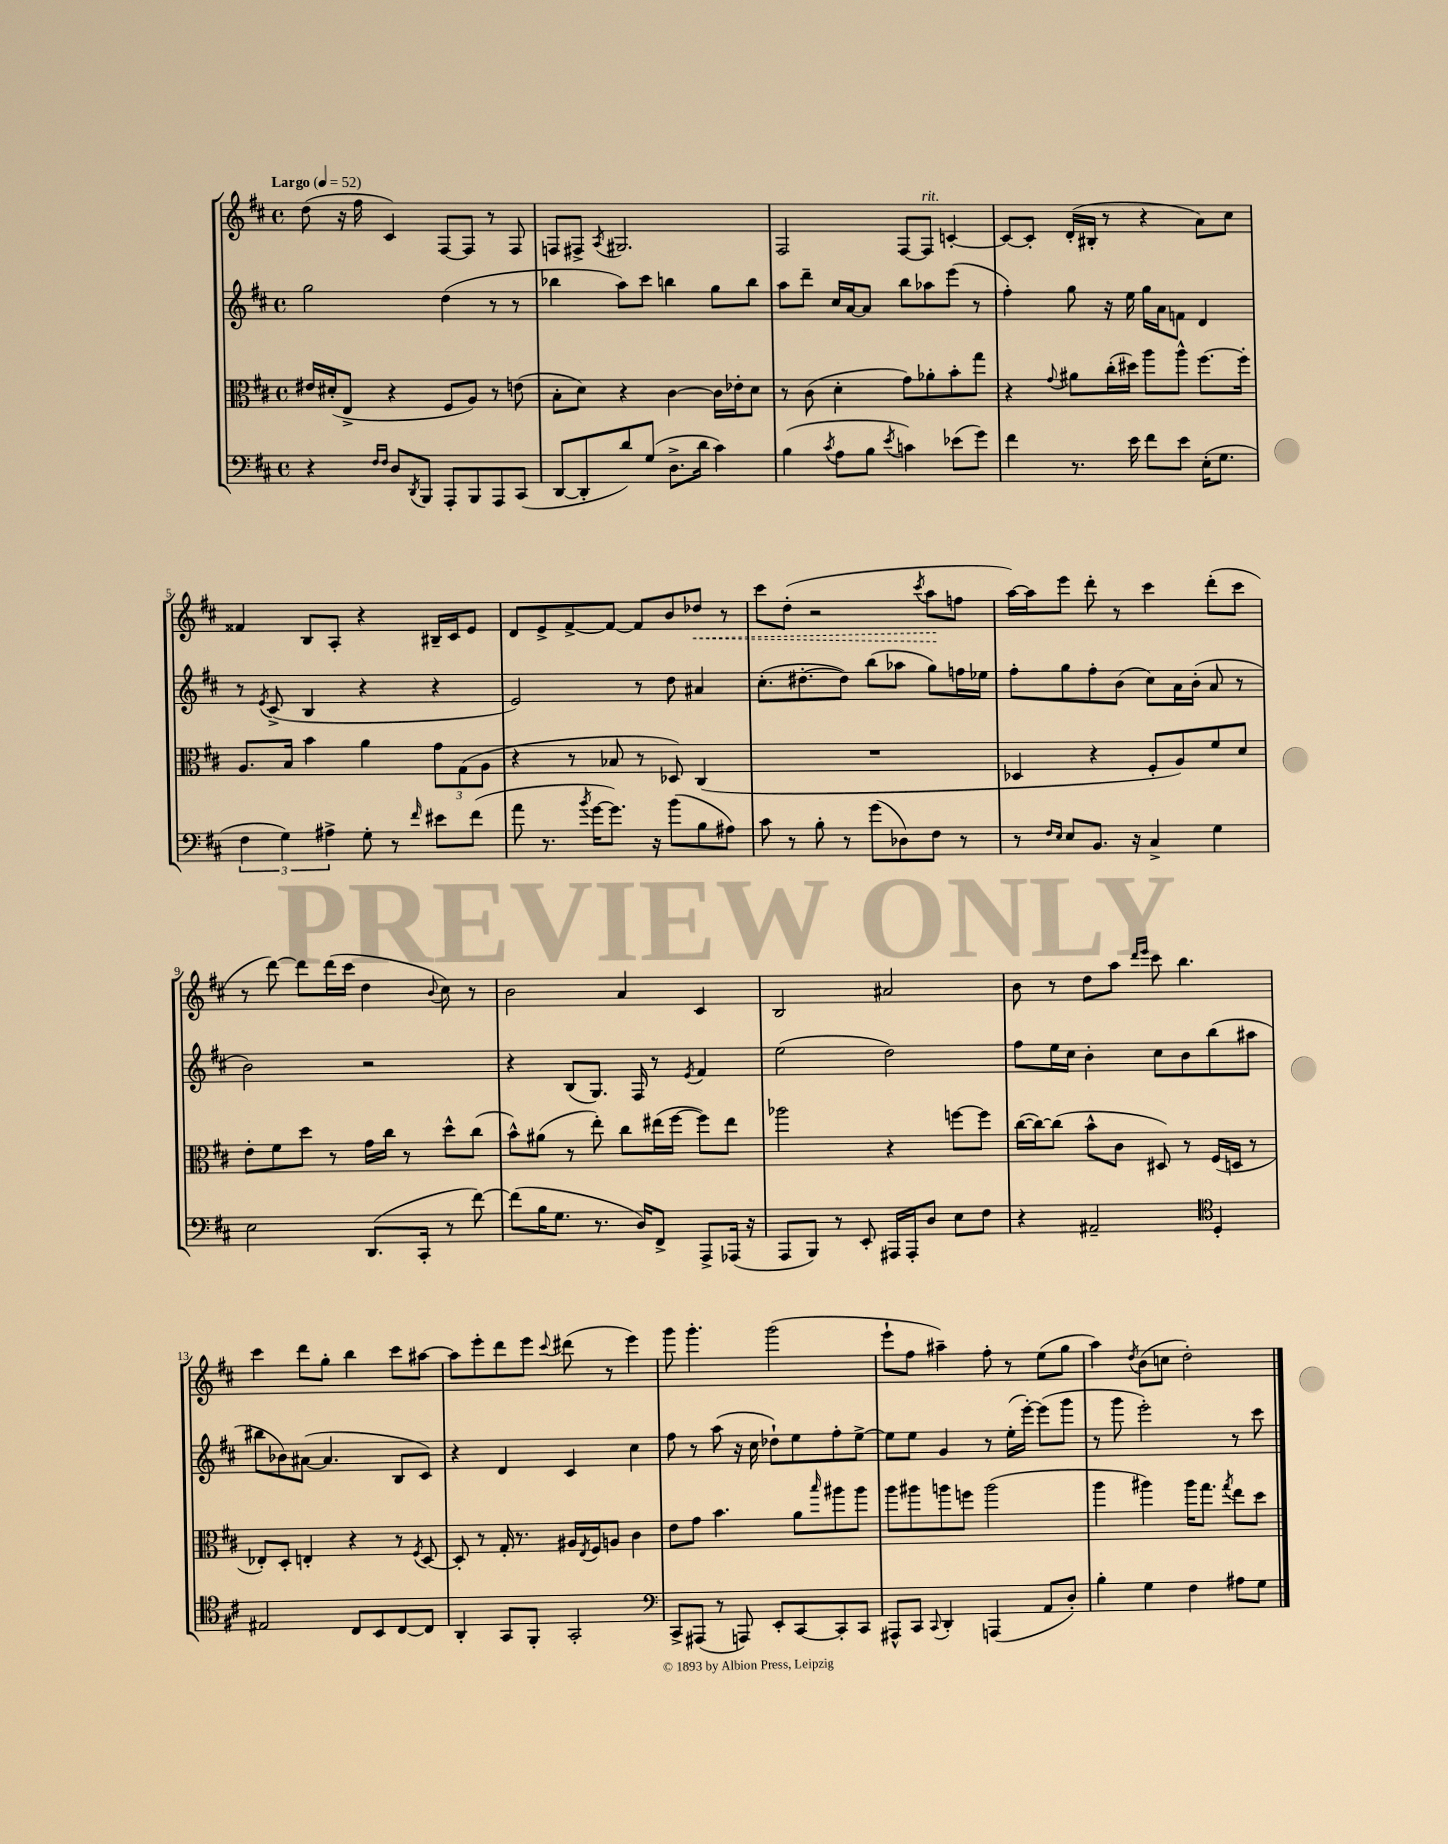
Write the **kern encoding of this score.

**kern	**kern	**kern	**kern
*staff4	*staff3	*staff2	*staff1
*clefF4	*clefC3	*clefG2	*clefG2
*k[f#c#]	*k[f#c#]	*k[f#c#]	*k[f#c#]
*M4/4	*M4/4	*M4/4	*M4/4
*met(c)	*met(c)	*met(c)	*met(c)
*MM52	*MM52	*MM52	*MM52
4r	16e#/LL	2gg\	(8dd\
.	(16d#'/J	.	.
.	8E^/J	.	16r
.	.	.	16ff#\
16qqF#/LL	.	.	.
16qqF#/JJ	.	.	.
8D/L	4r	.	4c#/)
8qDD/	.	.	.
8BBB/J	.	.	.
8AAA'/L	8F#/L	(4dd\	[8F#/L
8BBB/	8A/J)	.	8F#/]J
8AAA/	8r	8r	8r
(8CC#/J	(8e\	8r	8F#/
=	=	=	=
[8DD/L	8B'\L	4bb-\	8F/L
8DD'/]	8d\J)	.	8F#^/J
.	.	.	8qA/
8d/)	4r	8aa\L)	2.G#/
(8G/J	.	8ccc#\J	.
8.D^\L	[4c#\	4bb\	.
16d\Jk	.	.	.
4c#\)	16c#\]LL	8gg\L	.
.	16e-'\J	.	.
.	8d\J	8bb\J	.
=	=	=	=
(4B\	8r	8aa\L	2F#/
.	(8c#\	8ddd~\J	.
8qc#/	.	.	.
8A\L	4d'\	16cc#/LL	.
.	.	[16a/J	.
8B\J	.	8a/]J	.
8qe/	.	.	.
4c\)	8g\L)	8bb\L	[8F#/L
.	8a-'\	8aa-\	8F#/]J
(8e-\L	8b'\	(8eee\J	[4c'/
8g\J)	8gg\J	8r	.
=	=	=	=
4f#\	4r	4ff#'\)	8c/_L
.	.	.	8c'/]J
.	8qqg/	.	.
8.r	8a#\L	8gg\	(16d'/LL
.	.	.	16B#'/JJ
.	(16cc#'\L	16r	8r
16e\	16dd#\JJ)	16ee\	.
8f#\L	8aa\L	16gg\LL	4r
.	.	16a\J	.
8e\J	8aa^^\J	8f\J	.
(16E'\LK	[8.ff#\L	4d/	8a\L)
8.G\J	.	.	.
.	.	.	8cc#\J
.	16ff#'\]Jk	.	.
=	=	=	=
6F#\	8.A/L	8r	4f##/
.	.	8qe/	.
.	.	(8c#^/	.
6G\)	.	.	.
.	16B/Jk	.	.
.	4b\	4B/	8B/L
6A#^\	.	.	.
.	.	.	8A'/J
8G'\	4a\	4r	4r
8r	.	.	.
16qqf#/	.	.	.
8e#\L	12g\L	4r	16B#~/LL
.	.	.	16c#/J
.	(12G\	.	.
(8f#\J	.	.	8e/J
.	12A\J	.	.
=	=	=	=
8a\	4r	2e/)	8d/L
8.r	.	.	8e^/
.	8r	.	[8f#^/
8qb/	.	.	.
[16g\LK	.	.	.
8.g\]J)	8B-/	.	8f#/_J
.	8r	8r	8f#/]L
16r	.	.	.
(8b\L	8D-/)	8dd\	8b/
8B\	(4C#/	4a#/	8dd-/J
8A#\J)	.	.	8r
=	=	=	=
8c#\	1r	(8.cc#'\L	8ccc#\L
8r	.	.	(8dd'\J
.	.	[8.dd#'\	.
8B'\	.	.	2r
8r	.	8dd#\]J)	.
(8g\L	.	(8bb\L	.
8D-\)	.	8aa-\J	.
.	.	.	8qccc#/
8F#\J	.	8gg\L)	8aa\L
8r	.	16ff\L	8ff\J
.	.	16ee-\JJ	.
=	=	=	=
8r	4D-/	8ff#'\L	[16aa\LL)
.	.	.	16aa\]J
16qqF#/LL	.	.	.
16qqE/JJ	.	.	.
8E/L	.	8gg\	8eee\J
8.BB/J	4r	8ff#'\	8ddd'\
.	.	(8b\J	8r
16r	.	.	.
4C#^/	8F#'/L	8cc#\L)	4ccc#\
.	8A/)	16a\L	.
.	.	(16b'\JJ	.
4G\	8f#/	8a/	(8ddd'\L
.	8d/J	8r	8ccc#\J
=	=	=	=
2E\	8e'\L	2b\)	8r
.	8f#\	.	[8ddd\)
.	8dd\J	.	8ddd\]L
.	8r	.	(16ddd\L
.	.	.	16ccc#\JJ
(8.DD/L	16g\LL	2r	4dd\
.	16cc#\JJ	.	.
.	8r	.	.
16CC#'/Jk	.	.	.
.	.	.	8qqb/
8r	8dd^^\L	.	8cc#\)
[8f#\)	(8cc#\J	.	8r
=	=	=	=
(8f#\]L	8b^^\L)	4r	2b\
16B\K	(8a#\J	.	.
8.G\J	.	.	.
.	8r	(8B/L	.
8.r	8ee'\)	8.G/J)	.
.	8cc#\L	.	4a/
16D/LK)	.	16F#/	.
8FF#^/J	(16ee#\L	8r	.
.	[16ff#\JJ	.	.
.	.	8qe/	.
8AAA^/L	8ff#\]L)	4f#/	4c#/
(16AAA-/Jk	8ee#\J	.	.
16r	.	.	.
=	=	=	=
8AAA/L	2aa-\	(2ee\	2B/
8BBB/J)	.	.	.
8r	.	.	.
8EE'/	.	.	.
16AAA#/LL	4r	2dd\)	2a#/
16AAA#'/J	.	.	.
8D/J	.	.	.
8E\L	[8ff\L	.	.
8F#\J	8ff\]J	.	.
=	=	=	=
4r	([16cc#\LL	8ff#\L	8b\
.	16cc#\_J)	.	.
.	(8cc#\]J	16ee\L	8r
.	.	16cc#\JJ	.
2AA#~/	8b^^\L	4b'\	8dd\L
.	8c#\J	.	8aa\J
.	.	.	16qqddd/LL
.	.	.	16qqeee/JJ
.	8D#/)	8cc#\L	8ccc#\
.	8r	8b\	4.bb\
*clefC4	*	*	*
4D'/	(16F#/LL	(8bb\	.
.	16D/JJ	.	.
.	8r	8aa#\J	.
=	=	=	=
2E#/	8E-'/L)	8bb#\L	4ccc#\
.	8D'/J	8b-\)	.
.	4E'/	([8a#\J	8ddd\L
.	.	4.a#/]	8gg'\J
8C#/L	4r	.	4bb\
8BB/	.	.	.
[8C#/	8r	8B/L	8ccc#\L
.	8qF#/	.	.
8C#/]J	[8D/	8c#/J)	[8aa#\J
=	=	=	=
4AA'/	8D'/]	4r	8aa#\]L
.	8r	.	8eee'\
8GG/L	16G'/	4d/	8ddd\
.	8.r	.	.
8FF#'/J	.	.	8eee\J
.	.	.	8qqccc#/
2GG'/	16A#/LL	4c#/	(8ddd#\
.	8qE/	.	.
.	16F#/J	.	.
.	8A/J	.	8r
.	4c#\	4cc#\	4eee\)
=	=	=	=
*clefF4	*	*	*
8CC#^/L	8e\L	8ff#\	8ggg\
(8AAA#/J	8g\J	8r	4.ggg'\
8r	4.b\	(8aa\	.
8AAA/)	.	16r	.
.	.	16cc#\	.
8EE'/L	.	8dd-`\L)	(2ggg\
[8CC#/	8a\L	8ee\	.
.	16qqbb/	.	.
8CC#'/]	8aa#\	8ff#'\	.
8CC#/J	8aa#\J	[8ee^\J	.
=	=	=	=
8AAA#^^/L	8aa\L	8ee\]L	8eee`\L
8CC#/J	8aa#\	8ee\J	8ff#\J
8qqCC#/	.	.	.
4DD'/	8aa\	4g/	4aa#~\)
.	8ff\J	.	.
(4AAA/	(2aa\	8r	8ff#'\
.	.	(16ee'\LL	8r
.	.	[16eee'\JJ)	.
8AA/L	.	(8eee\]L	(8ee\L
8D'/J)	.	8ggg\J	8gg\J
=	=	=	=
4B'\	4aa\	8r	4aa\)
.	.	8ggg\	.
.	.	.	8qdd/
4G\	4aa#\)	2eee'\)	(8b\L
.	.	.	8cc\J
4F#\	16aa#\LK	.	2dd'\)
.	8.gg\J	.	.
.	8qgg/	.	.
8A#\L	8ee\L	8r	.
8G\J	8dd\J	8ccc#\	.
==	==	==	==
*-	*-	*-	*-
